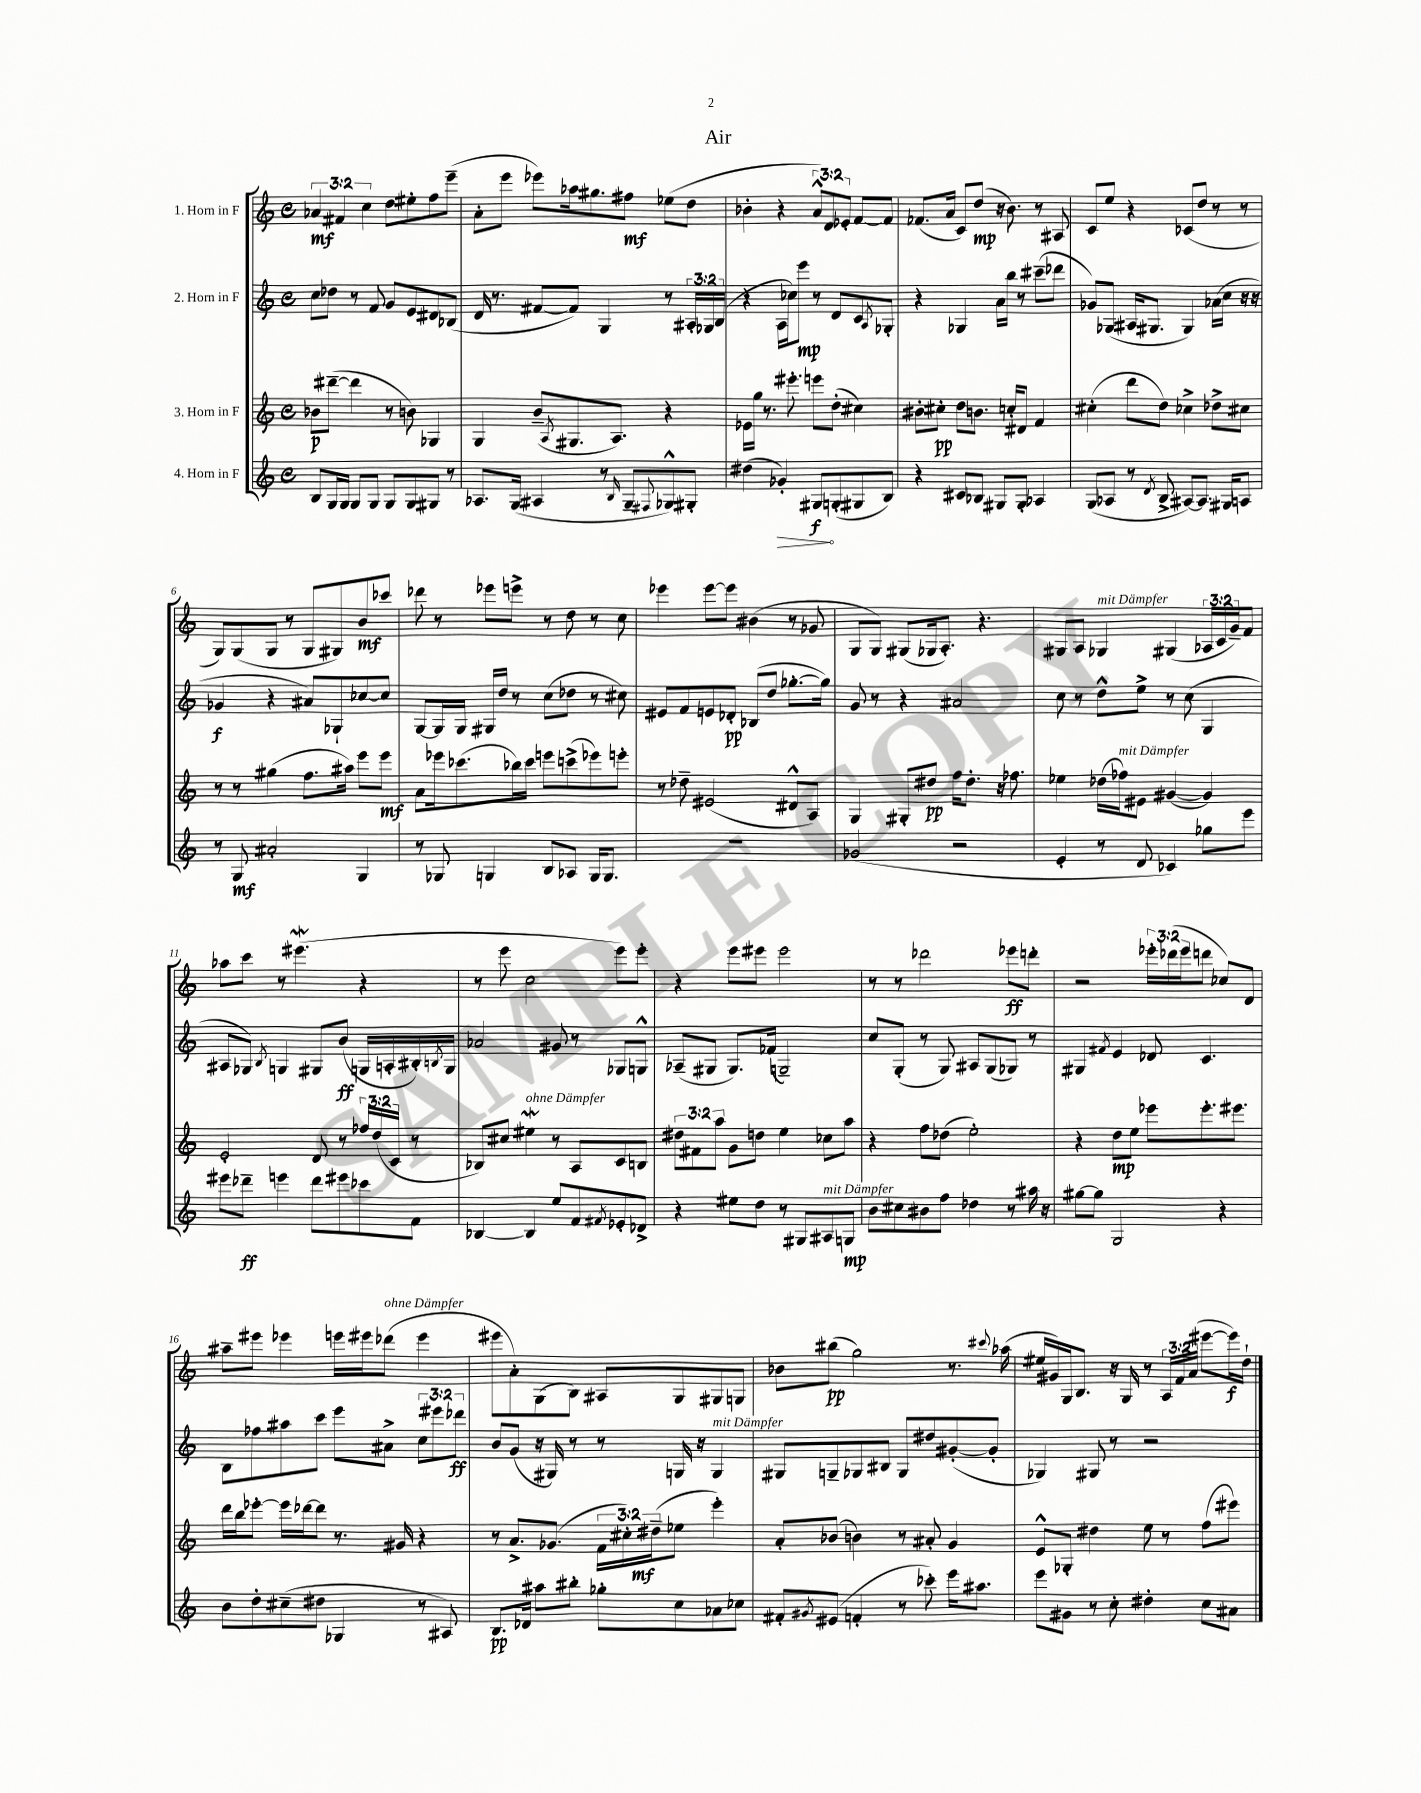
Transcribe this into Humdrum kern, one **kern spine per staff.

**kern	**kern	**kern	**kern
*staff4	*staff3	*staff2	*staff1
*clefG2	*clefG2	*clefG2	*clefG2
*k[]	*k[]	*k[]	*k[]
*M4/4	*M4/4	*M4/4	*M4/4
*met(c)	*met(c)	*met(c)	*met(c)
8B	8b-	8cc	6a-
16G	([8ddd#~	8dd-	.
.	.	.	6f#
16G	.	.	.
8G	4ddd#]	8r	.
.	.	.	6cc
8G	.	8f	.
8G	8r	8g	8dd
8G	8b)	8e	8ee#'
8G#	4G-	8d#	8ff
8r	.	(8B-	(8eee~
=	=	=	=
8.A-	4G	16d	8a'
.	.	8.r	.
.	.	.	8eee
(16G	.	.	.
4A#	(8b~	[8f#	8eee-)
.	8qA	.	.
.	8.G#	8f#])	16aa-
.	.	.	8.gg#
8r	.	4G	.
.	8.A)	.	.
16qqB	.	.	.
8G~	.	.	8ff#
8qqF#	.	.	.
8G-^^)	4r	8r	(8ee-
8G#'	.	24A#'	8dd
.	.	24G-	.
.	.	(24B	.
=	=	=	=
(4dd#	16e-	4r	4b-'
.	16gg	.	.
.	8.r	.	.
4g-')	.	16A	4r
.	8.eee#'	16cc-)	.
.	.	8eee	.
8G#	8eee	8r	12a^^)
.	.	.	12d
(8G'	(8dd'	8d	.
.	.	.	12e-'
8G#	4cc#)	8c	[8f
.	.	8qA	.
8B)	.	8G-'	8f]
=	=	=	=
4r	8b#'	4r	(8.f-
.	8cc#'	.	.
.	.	.	16a
8c#	8dd	4G-	8c)
8B-	8.b	.	(8dd
8G#	.	16a	16r
.	16cc'	16bb	8.b)
8G#'	8d#	8r	.
4A-	4f	(8ccc#~	8r
.	.	8ddd-	8A#
=	=	=	=
(8G	(4cc#'	8g-)	8c
8A-	.	(8G-	8ee
8r	8ddd	16A#	4r
.	.	8.G#	.
8qd	.	.	.
8B^	8dd)	.	.
[8A#)	4cc-^	4G#)	(8c-
8.A#]	.	.	8dd
.	8dd-^	(16a-	8r
16G#	.	16cc	.
8A	8cc#	16r	8r
.	.	16r	.
=	=	=	=
8r	8r	4g-	8G)
8G	8r	.	(8G
2a#'	(4gg#	4r	8G
.	.	.	8r
.	8.ff	8a#)	8G
.	.	8G-`	8G#)
.	16aa#)	.	.
4G	8eee	[8cc-	8b
.	8eee	8cc-]	8ccc-
=	=	=	=
8r	8a	[8G	8ddd-
8G-	16eee-	16G]	8r
.	(8.ccc-	16G	.
4G	.	16G#	8eee-
.	.	16dd	.
.	16bb-)	8r	8eee^
.	16ccc-	.	.
8B	8eee	(8cc	8r
8A-	(8ccc^	8dd-	8dd
16G	8eee-)	8r	8r
8.G	.	.	.
.	8eee'	8cc#)	8cc
=	=	=	=
1r	8r	8e#	4eee-
.	8dd-~	8f	.
.	(2e#	8e	[8eee-
.	.	8d-'	8eee-]
.	.	(8B-	(4b#
.	.	8dd	.
.	8d#^^	[8.gg-'	8r
.	8A)	.	8g-
.	.	16gg-])	.
=	=	=	=
(2g-	4G	8g	8G
.	.	8r	8G)
.	8G#'	4r	(8G#
.	8dd#	.	16G-
.	.	.	8.A')
2r	16ff	2a#	.
.	8.dd#'	.	.
.	.	.	4.r
.	16r	.	.
.	8.ff-	.	.
=	=	=	=
4e'	4ee-	8cc	8G#
.	.	8r	8A
8r	(16dd-	8dd^^	4G-
.	16ff-)	.	.
8d	8e#	8ee^	.
4c-)	([4g#	8r	(4G#
.	.	(8cc	.
8gg-	4g#])	4G	24A-
.	.	.	24c
.	.	.	24g~)
8eee	.	.	8f
=	=	=	=
8eee#	2e'	8A#	8aa-
8ddd-~	.	8G-)	8ccc
.	.	8qB	.
4eee	.	4G	8r
.	.	.	(4.eee#
8ddd-	8d	8G#	.
8eee#	8r	(8b	.
8ccc-	24ff-	16G	4r
.	(24dd	.	.
.	.	16A'	.
.	24c	.	.
8f	8r	16B#')	.
.	.	8qB	.
.	.	16G	.
=	=	=	=
[4B-	8B-)	2a-	8r
.	8cc#	.	8eee
4B-]	4ee#	.	2cc
8ee	8r	8g#	.
8f	8A	8r	.
8qf#	.	.	.
8e-'	8c	8G-	8eee)
8d-^	8B	8G^^	8eee'
=	=	=	=
4r	12dd#	(8A-~	4r
.	12f#	.	.
.	.	8G#	.
.	12aa	.	.
8ee#	8g	8.G#)	8eee
8dd	8dd	.	8eee#
.	.	(16f-	.
8r	4ee	2G~)	2eee#
8G#	.	.	.
8A#	8cc-	.	.
8G	8aa	.	.
=	=	=	=
8b	4r	8cc	8r
8cc#	.	(8G'	8r
8b#	8ff	8r	2ddd-
8ff	(8dd-	8G)	.
4dd-	2ee')	8A#	.
.	.	(8G	.
8r	.	8G-)	8eee-
16aa#	.	8r	8ddd'
16r	.	.	.
=	=	=	=
[8gg#	4r	4G#	2r
8gg#]	.	.	.
.	.	8qf#	.
2G	8dd	4e	.
.	8ee	.	.
.	8eee-	8d-	24eee-'
.	.	.	(24ddd-
.	.	.	24eee-
.	8.eee-'	4.c	8ddd
4r	.	.	8cc-)
.	8.eee#	.	.
.	.	.	8d
=	=	=	=
8b	16ddd	8B	8aa#~
.	16bb	.	.
8dd'	[8eee-'	8ff-	8eee#
(8cc#~	16eee-]	8aa#	4eee-
.	[16ddd-	.	.
8dd#	8ddd-]	8ccc	.
4G-	8.r	8eee	16eee
.	.	.	16eee#
.	.	8a#^	(8ddd-
.	16g#	.	.
8r	4r	12cc	4eee#
.	.	12eee#	.
8A#)	.	.	.
.	.	12ddd-	.
=	=	=	=
8.B	8r	8b	8eee#
.	8.a^	(8g	8a')
16d-	.	.	.
8aa#	.	16r	(8G
.	(8.g-	16G#)	.
8bb#'	.	8r	8B)
8gg-'	24f	8r	8A#
.	24cc#')	.	.
.	(24dd#~	.	.
8cc	8ee-	16G	8G
.	.	16r	.
8a-	4eee')	4G	8G#
8cc-	.	.	8G
=	=	=	=
8f#'	8a'	8G#	8b-
8qg#	.	.	.
(8e#	(8b-	8G~	(8bb#
4f'	4b)	8G-	2gg)
.	.	8B#	.
8r	8r	8G-	.
8ccc-')	8a#'	8dd#	.
16eee	4g	([8g#'	8.r
8.aa#	.	.	.
.	.	8g#']	.
.	.	.	8qqccc#
.	.	.	(16aa-
=	=	=	=
8eee	8e^^	4G-)	16ee#
.	.	.	16g#)
8g#	8G-'	.	16G
.	.	.	8.B
8r	4dd#	8G#	.
8cc'	.	8r	16r
.	.	.	16G
4dd#'	8ee	2r	8r
.	8r	.	24A
.	.	.	24f
.	.	.	(24a
8cc	(8ff	.	[8eee#
8a#	8eee#)	.	16eee#])
.	.	.	16dd`
==	==	==	==
*-	*-	*-	*-
